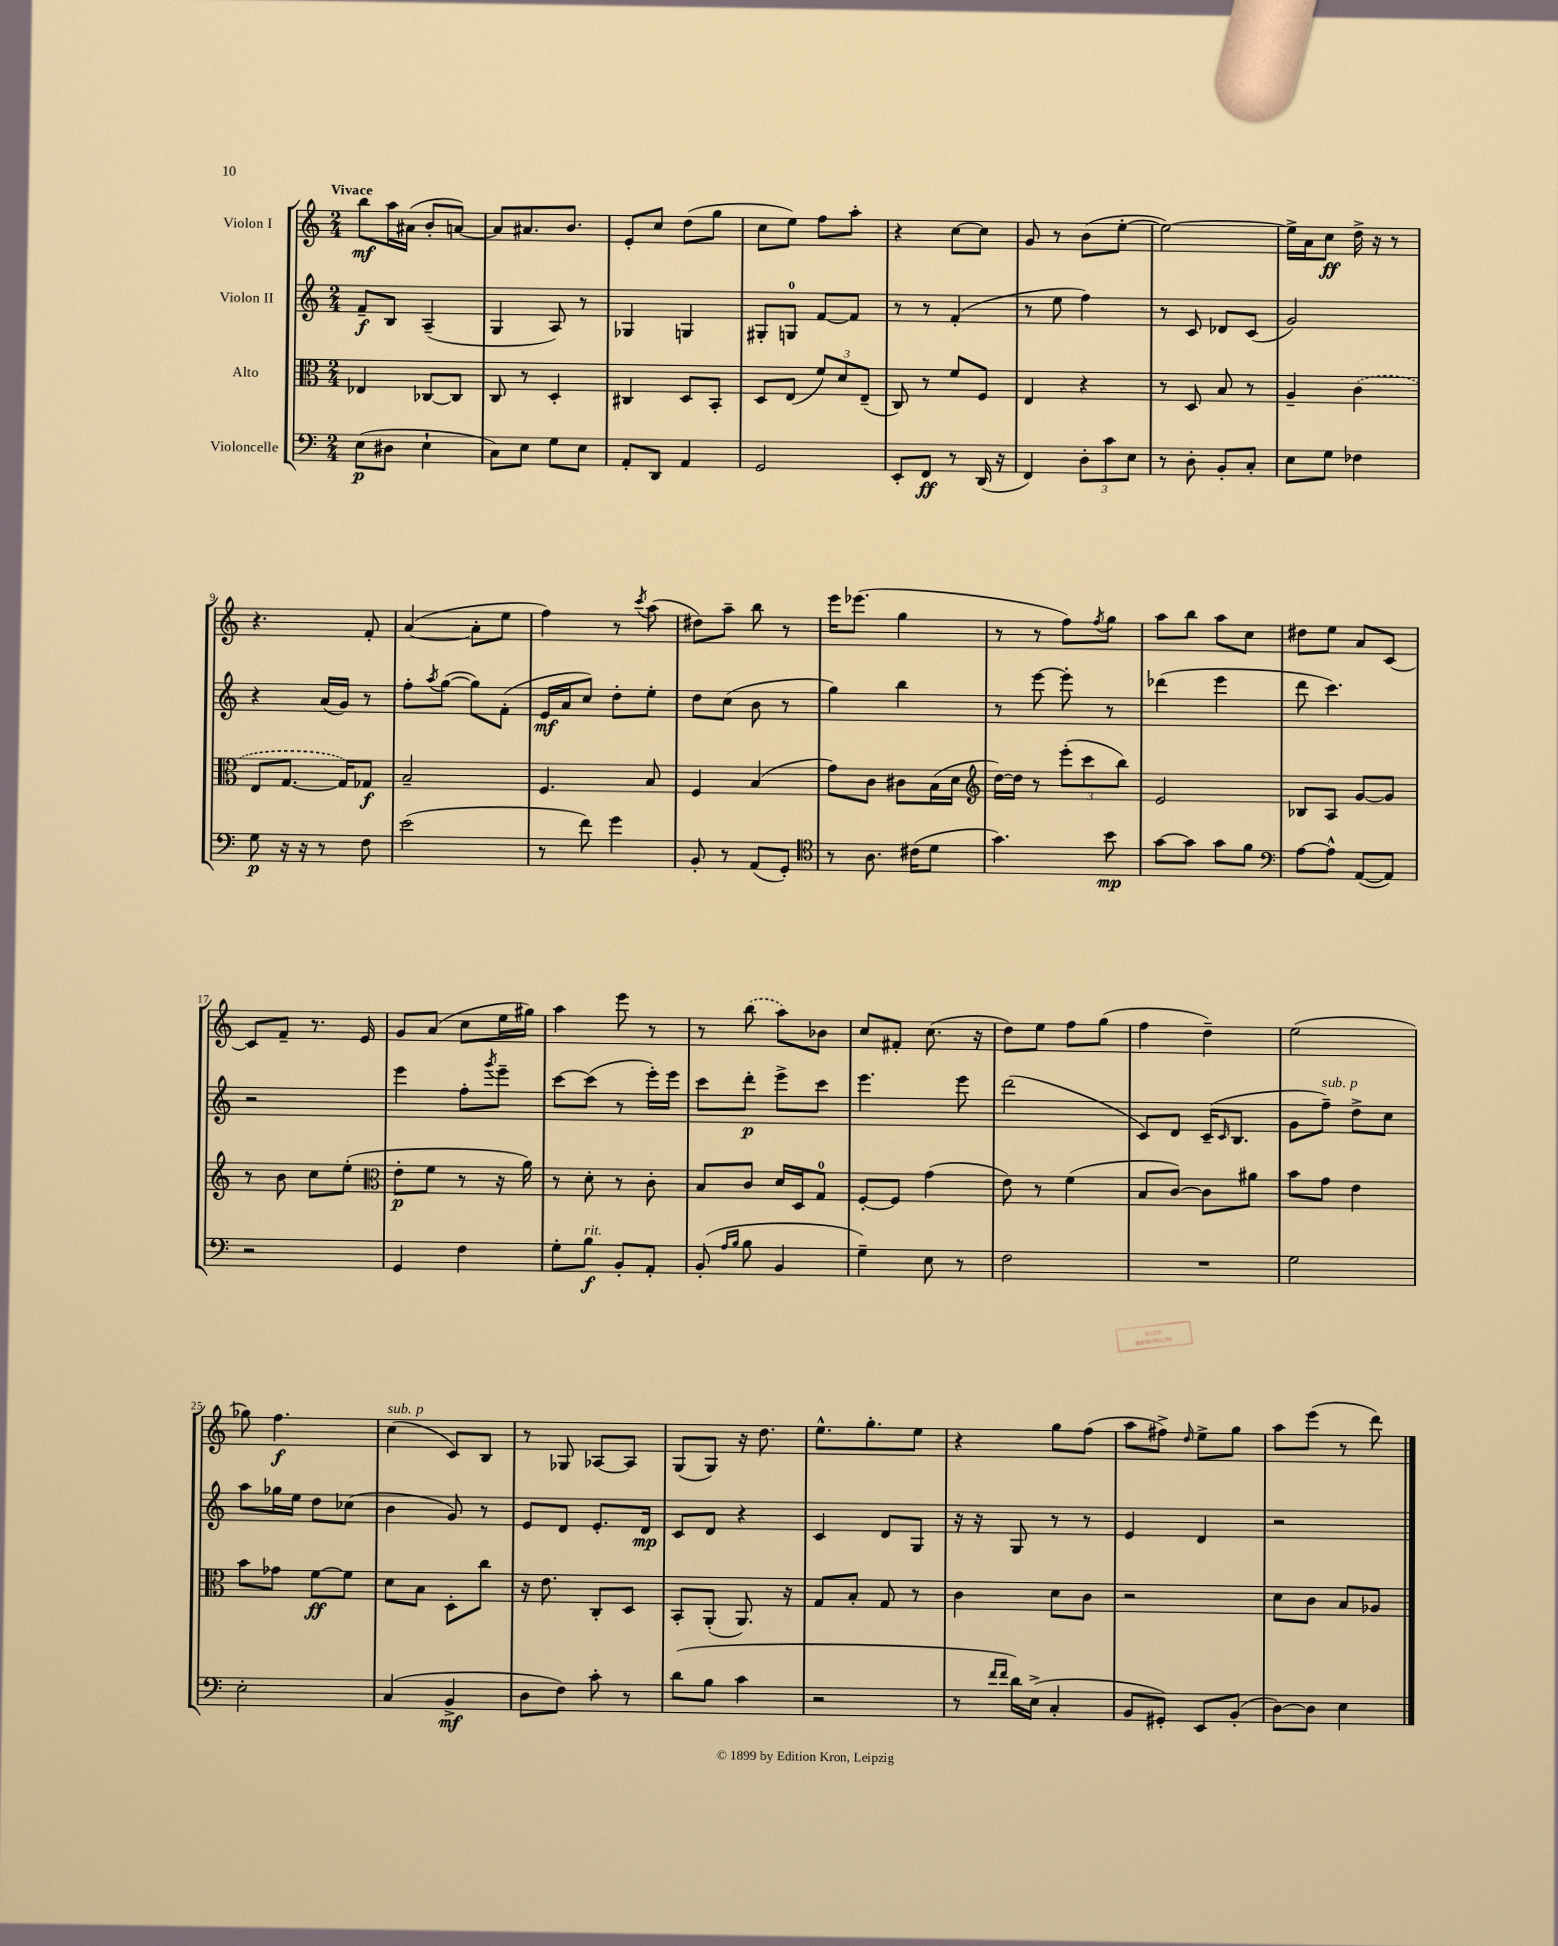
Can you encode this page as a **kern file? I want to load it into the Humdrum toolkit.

**kern	**dynam	**kern	**dynam	**kern	**dynam	**kern	**dynam
*part4	*part4	*part3	*part3	*part2	*part2	*part1	*part1
*staff4	*staff4	*staff3	*staff3	*staff2	*staff2	*staff1	*staff1
*I"Violoncelle	*	*I"Alto	*	*I"Violon II	*	*I"Violon I	*
*clefF4	*	*clefC3	*	*clefG2	*	*clefG2	*
*k[]	*	*k[]	*	*k[]	*	*k[]	*
*M2/4	*	*M2/4	*	*M2/4	*	*M2/4	*
=1	=1	=1	=1	=1	=1	=1	=1
!	!	!	!	!	!	!LO:TX:a:B:t=Vivace	!
(8E\L	p	4E-X/	.	8f~/L	f	8bb\L	mf
8D#X\J	.	.	.	8B/J	.	16aa\L	.
.	.	.	.	.	.	(16a#X\JJ	.
4E`\	.	[8C-X/L	.	(4A~/	.	8b'/L	.
.	.	8C-/J]	.	.	.	[8an/J)	.
=2	=2	=2	=2	=2	=2	=2	=2
8C\L)	.	8C/	.	4G/	.	8a/L]	.
8E\J	.	8r	.	.	.	8.a#X/	.
8G\L	.	4D'/	.	8A/)	.	.	.
.	.	.	.	.	.	8.b/J	.
8E\J	.	.	.	8r	.	.	.
=3	=3	=3	=3	=3	=3	=3	=3
8AA'/L	.	4C#X/	.	4G-X/	.	8e'/L	.
8DD/J	.	.	.	.	.	8cc/J	.
4AA/	.	8D/L	.	4Gn/	.	(8dd\L	.
.	.	8BB'/J	.	.	.	8gg\J	.
=4	=4	=4	=4	=4	=4	=4	=4
2GG/	.	8D/L	.	8G#X'/L	.	8cc\L	.
.	.	(8E/J	.	8Gn/J	.	8ee\J)	.
.	.	12f/L)	.	[8f/L	.	8ff\L	.
.	.	12d/	.	.	.	.	.
.	.	.	.	8f/J]	.	8aa'\J	.
.	.	(12E~/J	.	.	.	.	.
=5	=5	=5	=5	=5	=5	=5	=5
8EE'/L	.	8C/)	.	8r	.	4r	.
8FF/J	ff	8r	.	8r	.	.	.
8r	.	8f/L	.	(4f'/	.	[8cc\L	.
(16DD/	.	8F/J	.	.	.	8cc\J]	.
16r	.	.	.	.	.	.	.
=6	=6	=6	=6	=6	=6	=6	=6
4FF/)	.	4E/	.	8r	.	8g/	.
.	.	.	.	8ee\	.	8r	.
12D'\L	.	4r	.	4ff\)	.	(8b\L	.
12c\	.	.	.	.	.	.	.
.	.	.	.	.	.	[8ee'\J	.
12E\J	.	.	.	.	.	.	.
=7	=7	=7	=7	=7	=7	=7	=7
8r	.	8r	.	8r	.	2ee\_)	.
8D'\	.	8D/	.	8c/	.	.	.
8BB'/L	.	8B/	.	8d-X/L	.	.	.
8C'/J	.	8r	.	(8c/J	.	.	.
=8	=8	=8	=8	=8	=8	=8	=8
8E\L	.	4A~/	.	2g/)	.	16ee^\LL]	.
.	.	.	.	.	.	16a\J	.
8G\J	.	.	.	.	.	8cc\J	ff
4F-X\	.	(4c\	.	.	.	16dd^\	.
.	.	.	.	.	.	16r	.
.	.	.	.	.	.	8r	.
!!LO:LB:g=z
=9	=9	=9	=9	=9	=9	=9	=9
8G\	p	8E/L	.	4r	.	4.r	.
16r	.	[8.G/J	.	.	.	.	.
16r	.	.	.	.	.	.	.
8r	.	.	.	(16a/LL	.	.	.
.	.	16G/KL])	.	16g/JJ)	.	.	.
8F\	.	8G-X/J	f	8r	.	8f'/	.
=10	=10	=10	=10	=10	=10	=10	=10
(2e\	.	2B~/	.	8ff'\L	.	([4a/	.
.	.	.	.	8qaa/	.	.	.
.	.	.	.	([8gg\J	.	.	.
.	.	.	.	8gg\L])	.	8a'\L]	.
.	.	.	.	(8f'\J	.	8ee\J	.
=11	=11	=11	=11	=11	=11	=11	=11
8r	.	4.F/	.	16e/LL	mf	4ff\)	.
.	.	.	.	16a/J	.	.	.
8f\)	.	.	.	8cc/J)	.	.	.
4g\	.	.	.	8dd'\L	.	8r	.
.	.	.	.	.	.	8qccc/	.
.	.	8B/	.	8ee'\J	.	(8aa\	.
=12	=12	=12	=12	=12	=12	=12	=12
8BB'/	.	4F/	.	8dd\L	.	8dd#X\L)	.
8r	.	.	.	(8cc\J	.	8aa~\J	.
(8AA/L	.	(4B/	.	8b\	.	8bb\	.
8GG'/J)	.	.	.	8r	.	8r	.
=13	=13	=13	=13	=13	=13	=13	=13
*clefC4	*	*	*	*	*	*	*
8r	.	8g\L)	.	4gg\)	.	16eee\KL	.
.	.	.	.	.	.	(8.eee-X\J	.
8.A\	.	8c\J	.	.	.	.	.
.	.	8c#X\L	.	4bb\	.	4gg\	.
(16c#X\KL	.	.	.	.	.	.	.
8d\J	.	(16B\L	.	.	.	.	.
.	.	16d\JJ	.	.	.	.	.
=14	=14	=14	=14	=14	=14	=14	=14
*	*	*clefG2	*	*	*	*	*
4.g\)	.	[16dd\LL)	.	8r	.	8r	.
.	.	16dd\JJ]	.	.	.	.	.
.	.	8r	.	[8eee\	.	8r	.
.	.	(12eee'\L	.	8eee'\]	.	8ff\L)	.
.	.	12ccc\	.	.	.	.	.
.	.	.	.	.	.	8qff/	.
8b\	mp	.	.	8r	.	8gg\J	.
.	.	12bb\J)	.	.	.	.	.
=15	=15	=15	=15	=15	=15	=15	=15
[8g\L	.	2e/	.	(4ddd-X\	.	8aa\L	.
8g\J]	.	.	.	.	.	8bb\J	.
8g\L	.	.	.	4eee\	.	8aa\L	.
8f\J	.	.	.	.	.	8cc\J	.
=16	=16	=16	=16	=16	=16	=16	=16
*clefF4	*	*	*	*	*	*	*
[8A\L	.	8B-X/L	.	8ddd\	.	8dd#X\L	.
8A^^\J]	.	8A/J	.	4.ccc\)	.	8ee\J	.
([8AA/L	.	[8g/L	.	.	.	8a/L	.
8AA/J])	.	8g/J]	.	.	.	[8c/J	.
!!LO:LB:g=z
=17	=17	=17	=17	=17	=17	=17	=17
2r	.	8r	.	2r	.	8c/L]	.
.	.	8b\	.	.	.	8f~/J	.
.	.	8cc\L	.	.	.	8.r	.
.	.	(8ee'\J	.	.	.	.	.
.	.	.	.	.	.	16e/	.
=18	=18	=18	=18	=18	=18	=18	=18
*	*	*clefC3	*	*	*	*	*
4GG/	.	8e'\L	p	4eee\	.	8g/L	.
.	.	8f\J	.	.	.	(8a/J	.
4F\	.	8r	.	8ff'\L	.	8cc\L	.
.	.	.	.	8qggg/	.	.	.
.	.	16r	.	8eee~\J	.	16ee\L	.
.	.	16a\)	.	.	.	16gg#X\JJ)	.
=19	=19	=19	=19	=19	=19	=19	=19
8G'\L	.	8r	.	[8ccc\L	.	4aa\	.
!LO:TX:a:i:t=rit.	!	!	!	!	!	!	!
8B\J	f	8d'\	.	(8ccc\J]	.	.	.
8BB'/L	.	8r	.	8r	.	8eee\	.
8AA'/J	.	8c'\	.	16eee'\LL)	.	8r	.
.	.	.	.	16eee\JJ	.	.	.
=20	=20	=20	=20	=20	=20	=20	=20
(8BB'/	.	8B/L	.	8ccc\L	.	8r	.
16qqA/LL	.	.	.	.	.	.	.
16qqB/JJ	.	.	.	.	.	.	.
8B\	.	8c/J	.	8ddd'\J	p	(8bb\	.
4BB/	.	16d/LL	.	8eee^\L	.	8aa\L)	.
.	.	16D/J	.	.	.	.	.
.	.	8G/J	.	8ccc\J	.	8b-X\J	.
=21	=21	=21	=21	=21	=21	=21	=21
4G~\)	.	[8F'/L	.	4.eee\	.	8cc/L	.
.	.	8F/J]	.	.	.	8f#X'/J	.
8E\	.	(4g\	.	.	.	(8.cc\	.
8r	.	.	.	8eee\	.	.	.
.	.	.	.	.	.	16r	.
=22	=22	=22	=22	=22	=22	=22	=22
2F\	.	8e\)	.	(2ddd\	.	8dd\L)	.
.	.	8r	.	.	.	8ee\J	.
.	.	(4f\	.	.	.	8ff\L	.
.	.	.	.	.	.	(8gg\J	.
=23	=23	=23	=23	=23	=23	=23	=23
2r	.	8B/L	.	8c/L)	.	4ff\	.
.	.	[8c/J)	.	8d/J	.	.	.
.	.	8c\L]	.	(16c~/KL	.	4dd~\)	.
.	.	.	.	16qqc/	.	.	.
.	.	.	.	8.B/J	.	.	.
.	.	8a#X\J	.	.	.	.	.
=24	=24	=24	=24	=24	=24	=24	=24
2G\	.	8b\L	.	8g\L	.	(2ee\	.
!	!	!	!	!LO:TX:a:i:t=sub. p	!	!	!
.	.	8g\J	.	8ff~\J)	.	.	.
.	.	4e\	.	8dd^\L	.	.	.
.	.	.	.	8cc\J	.	.	.
!!LO:LB:g=z
=25	=25	=25	=25	=25	=25	=25	=25
2E'\	.	8b\L	.	8aa\L	.	8gg-X\)	.
.	.	8g-X\J	.	16gg-X\L	.	4.ff\	f
.	.	.	.	16ee\JJ	.	.	.
.	.	[8f\L	ff	8dd\L	.	.	.
.	.	8f\J]	.	(8cc-X\J	.	.	.
=26	=26	=26	=26	=26	=26	=26	=26
!	!	!	!	!	!	!LO:TX:a:i:t=sub. p	!
(4C/	.	8d\L	.	4b\	.	(4cc\	.
.	.	8B\J	.	.	.	.	.
4BB^/	mf	8D'\L	.	8g/)	.	8c/L)	.
.	.	8cc\J	.	8r	.	8B/J	.
=27	=27	=27	=27	=27	=27	=27	=27
8D\L	.	16r	.	8e/L	.	8r	.
.	.	8.e\	.	.	.	.	.
8F\J)	.	.	.	8d/J	.	8G-X/	.
8c'\	.	8C'/L	.	8.e'/L	.	[8A-X/L	.
8r	.	8D/J	.	.	.	8A-/J]	.
.	.	.	.	16d/Jk	mp	.	.
=28	=28	=28	=28	=28	=28	=28	=28
(8d\L	.	8BB'/L	.	8c/L	.	(8G/L	.
8B\J	.	(8AA'/J	.	8d/J	.	8G/J)	.
4c\	.	8.AA/)	.	4r	.	16r	.
.	.	.	.	.	.	8.dd\	.
.	.	16r	.	.	.	.	.
=29	=29	=29	=29	=29	=29	=29	=29
2r	.	8G/L	.	4c/	.	8.ee^^\L	.
.	.	8B'/J	.	.	.	.	.
.	.	.	.	.	.	8.gg'\	.
.	.	8G/	.	8d/L	.	.	.
.	.	8r	.	8G/J	.	8ee\J	.
=30	=30	=30	=30	=30	=30	=30	=30
8r	.	4c\	.	16r	.	4r	.
.	.	.	.	16r	.	.	.
16qqf/LL	.	.	.	.	.	.	.
16qqf/JJ	.	.	.	.	.	.	.
16d\LL)	.	.	.	8G/	.	.	.
(16E^\JJ	.	.	.	.	.	.	.
4C'/	.	8d\L	.	8r	.	8gg\L	.
.	.	8c\J	.	8r	.	(8ff\J	.
=31	=31	=31	=31	=31	=31	=31	=31
8BB/L	.	2r	.	4e/	.	8aa\L	.
8GG#X'/J)	.	.	.	.	.	8ff#X^\J)	.
.	.	.	.	.	.	16qqdd/	.
8EE/L	.	.	.	4d/	.	8ee^\L	.
(8BB'/J	.	.	.	.	.	8gg\J	.
=32	=32	=32	=32	=32	=32	=32	=32
[8D\L)	.	8d\L	.	2r	.	8aa\L	.
8D\J]	.	8c\J	.	.	.	(8eee\J	.
4E\	.	8B/L	.	.	.	8r	.
.	.	8A-X/J	.	.	.	8ddd\)	.
==	==	==	==	==	==	==	==
*-	*-	*-	*-	*-	*-	*-	*-
